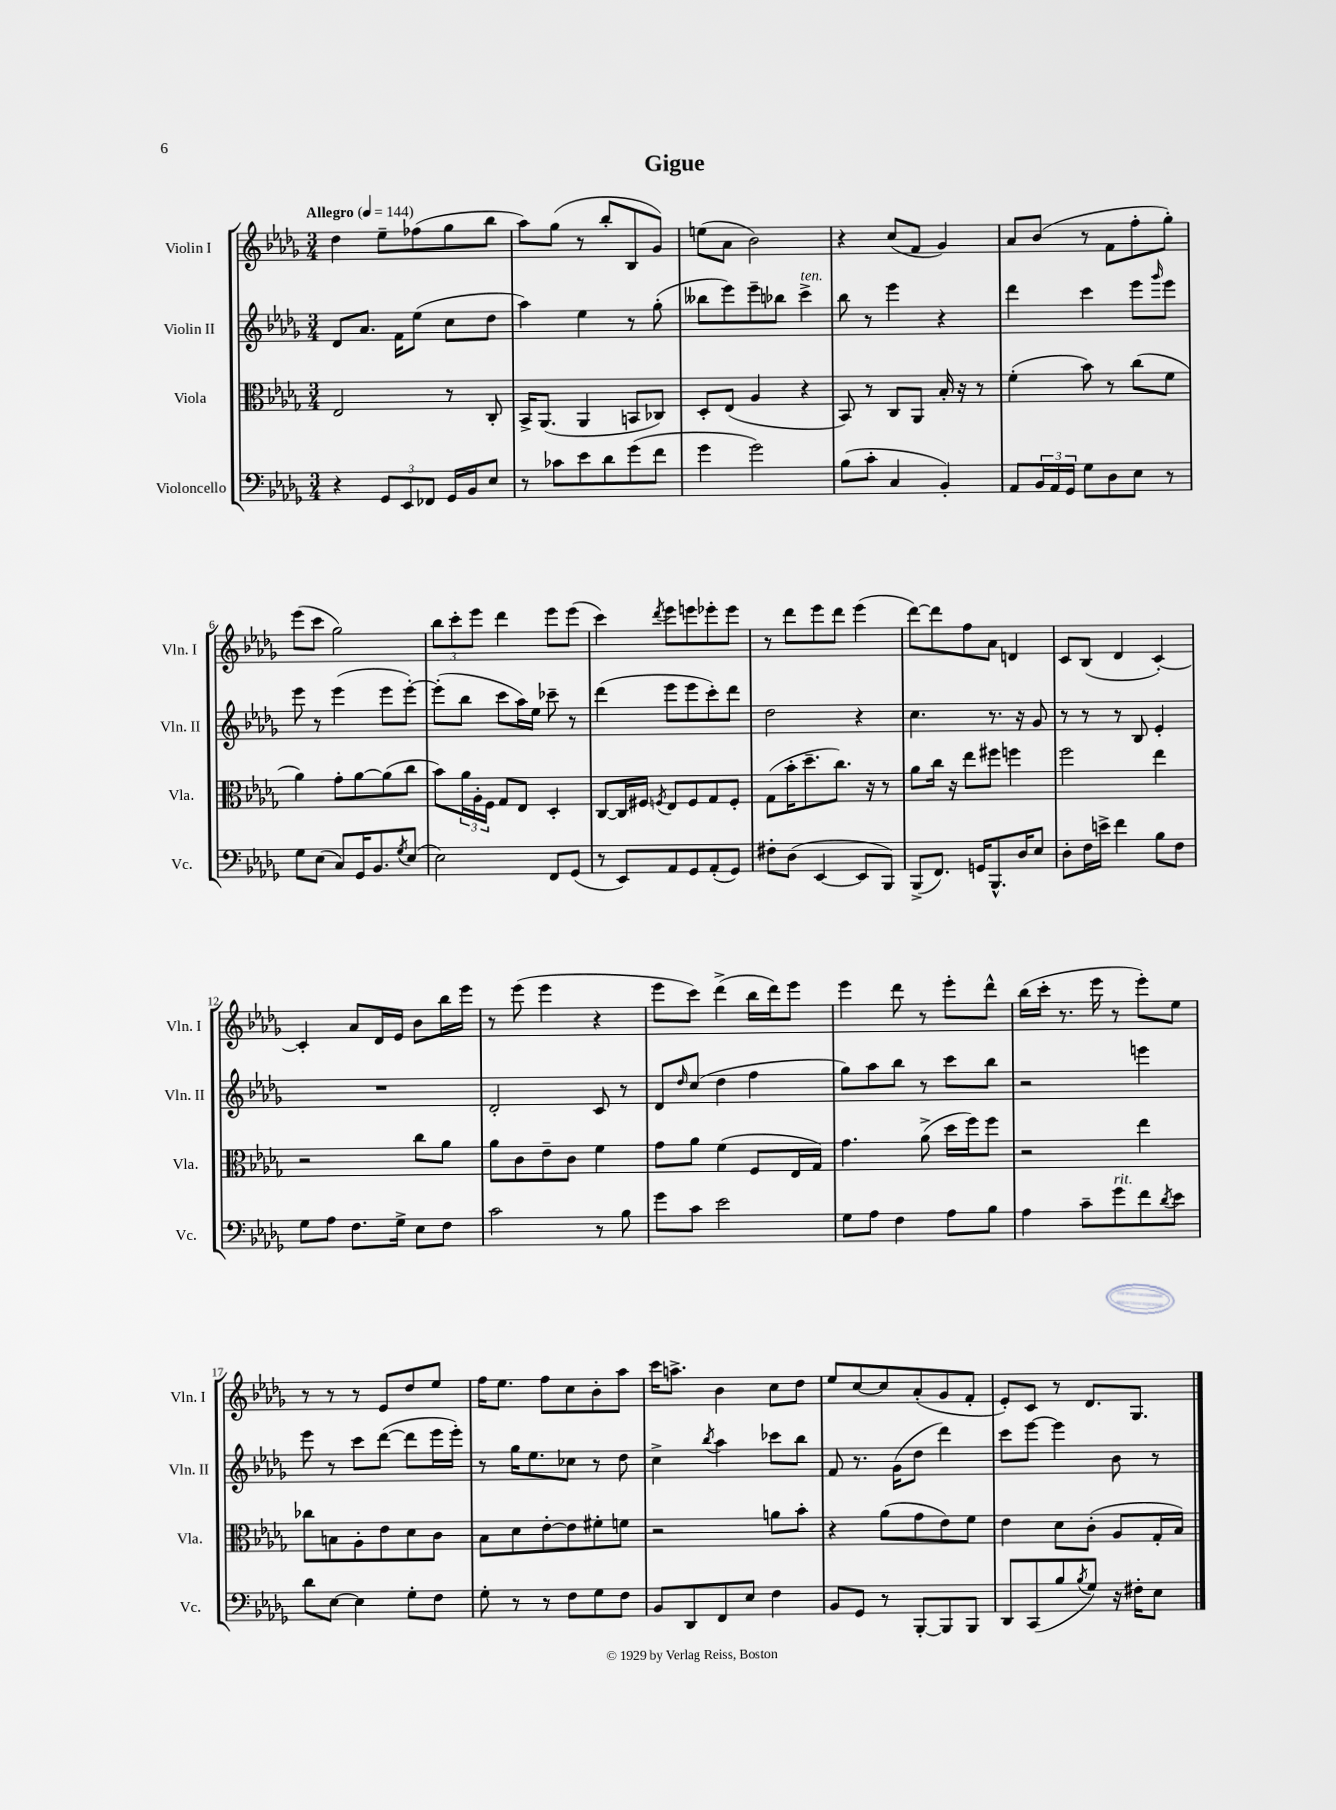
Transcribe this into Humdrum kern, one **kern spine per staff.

**kern	**kern	**kern	**kern
*staff4	*staff3	*staff2	*staff1
*clefF4	*clefC3	*clefG2	*clefG2
*k[b-e-a-d-g-]	*k[b-e-a-d-g-]	*k[b-e-a-d-g-]	*k[b-e-a-d-g-]
*M3/4	*M3/4	*M3/4	*M3/4
*MM144	*MM144	*MM144	*MM144
4r	2E-/	8d-/L	4dd-\
.	.	8.a-/J	.
12GG-/L	.	.	8ee-~\L
.	.	16f\LK	.
12EE-/	.	.	.
.	.	(8ee-\J	(8ff-\
12FF-/J	.	.	.
16GG-/LL	8r	8cc\L	8gg-\
16BB-/J	.	.	.
8E-/J	8C'/	8dd-\J	8bb-\J
=	=	=	=
8r	16BB-^/LK	4aa-\)	8aa-\L)
.	(8.AA-/J	.	.
8c-\L	.	.	(8gg-\J
8e-\	4AA-/	4ee-\	8r
8d-\	.	.	8bb-'/L
(8g-\	8BB/L	8r	8B-/
8f\J	8C-/J)	(8gg-'\	8g-/J)
=	=	=	=
4g-\	8D-'/L	8bb--\L	(8ee\L
.	(8E-/J	8eee-\)	8a-\J
2g-\)	4A-/	8eee-~\	2b-\)
.	.	8bb-\J	.
.	4r	4ccc^\	.
=	=	=	=
(8B-\L	8BB-/)	8bb-\	4r
8c'\J	8r	8r	.
4C/	8C/L	4eee-\	(8cc/L
.	8AA-/J	.	8f/J
4BB-'/)	16B-'/	4r	4g-/)
.	16r	.	.
.	8r	.	.
=	=	=	=
8AA-/L	(4f'\	4ddd-\	8a-/L
24BB-/L	.	.	(8b-/J
24AA-/	.	.	.
24GG-/JJ	.	.	.
8G-\L	8b-\)	4ccc\	8r
8D-\	8r	.	8f\L
8E-\J	(8cc\L	8eee-\L	8ff'\
.	.	16qqggg-/	.
8r	8f\J	8eee-\J	8gg-'\J)
=	=	=	=
8G-\L	4a-\)	8eee-\	(8eee-\L
(8E-\J	.	8r	8ccc\J
8C/L)	8g-'\L	(4eee-\	2gg-\)
16GG-/K	[8a-\	.	.
8.BB-/	.	.	.
.	(8a-\]	8eee-\L	.
8qG-/	.	.	.
(8E-/J	8cc\J	[8eee-'\J)	.
=	=	=	=
2E-\)	8b-\L)	(8eee-'\]L	12bb-\L
.	.	.	12ccc'\
.	24a-\L	8bb-\J	.
.	24A-'\	.	12eee-\J
.	24F\JJ	.	.
.	8G-/L	8ccc\L	4ddd-\
.	8E-/J	16aa-\L)	.
.	.	16ee-\JJ	.
8FF/L	4D-'/	8ccc-~\	8eee-\L
(8GG-/J	.	8r	(8eee-\J
=	=	=	=
8r	[8C/L	(4ddd-\	4ccc\)
8EE-/L)	16C/]L	.	.
.	16F#/JJ	.	.
.	8qF/	.	8qddd-/
8AA-/	8E-/L	8eee-\L	8eee-\L
8GG-/	8F/	8eee-\	8eee\
(8AA-'/	8G-/	8ccc'\)	8eee-'\
8GG-/J)	8F'/J	8ddd-\J	8eee-\J
=	=	=	=
8F#'\L	(8G-\L	2dd-\	8r
(8D-\J	16b-'\K	.	8ddd-\L
.	8.dd-~\	.	.
[4EE-/	.	.	8eee-\
.	8.cc\J)	.	8ddd-\J
8EE-/]L	.	4r	(4eee-\
.	16r	.	.
8BBB-/J)	8r	.	.
=	=	=	=
(8BBB-^/L	8a-\L	4.cc\	[8ddd-\L)
8.FF/J)	16cc\Jk	.	8ddd-\]
.	16r	.	.
.	8ee-\L	.	8ff\
16GG/LK	.	.	.
8.BBB-^^/	8ff#\J	8.r	8a-\J
.	4ff\	.	4d/
16D-/K	.	16r	.
8E-/J	.	8g-/	.
=	=	=	=
8D-'\L	2ff\	8r	8c/L
16F\L	.	8r	(8B-/J
16e^\JJ	.	.	.
4f\	.	8r	4d-/
.	.	8B-/	.
8B-\L	4ee-\	4e-'/	[4c'/)
8F\J	.	.	.
=	=	=	=
8G-\L	2r	2.r	4c'/]
8A-\J	.	.	.
8.F\L	.	.	8a-/L
.	.	.	16d-/L
16G-^\Jk	.	.	16e-/JJ
8E-\L	8cc\L	.	8b-\L
8F\J	8a-\J	.	16bb-\L
.	.	.	16eee-\JJ
=	=	=	=
2c\	8a-\L	2d-'/	8r
.	8c\	.	(8eee-\
.	8e-~\	.	4eee-\
.	8c\J	.	.
8r	4f\	8c/	4r
8B-\	.	8r	.
=	=	=	=
8g-\L	8g-\L	8d-/L	8eee-\L
.	.	16qqdd-/	.
8c\J	8a-\J	(8cc/J	8ccc\J)
2e-\	(4f\	4dd-\	(4ddd-^\
.	8F/L	4ff\	16bb-\LL
.	.	.	16ddd-\J)
.	16E-/L	.	8eee-\J
.	16G-/JJ)	.	.
=	=	=	=
8G-\L	4.g-\	8gg-\L)	4eee-\
8A-\J	.	8aa-\	.
4F\	.	8bb-\J	8ddd-\
.	(8a-^\	8r	8r
8A-\L	16dd-\LL	8ccc\L	8eee-'\L
.	16ff\J)	.	.
8B-\J	8ff\J	8bb-\J	8ddd-^^\J
=	=	=	=
4A-\	2r	2r	(16bb-\LL
.	.	.	16ccc'\JJ
.	.	.	8.r
8c~\L	.	.	.
.	.	.	16eee-\
8g-\	.	.	8r
8f\	4ee-\	4eee\	8eee-'\L)
8qd-/	.	.	.
8e-\J	.	.	8ee-\J
=	=	=	=
8d-\L	8cc-\L	8eee-\	8r
[8E-\J	8B\	8r	8r
4E-\]	8A-'\	8ccc\L	8r
.	8e-\	([8ddd-\J	8e-/L
8G-'\L	8d-\	8ddd-\]L	8dd-/
8F\J	8c\J	16eee-\L	8ee-/J
.	.	16eee-'\JJ)	.
=	=	=	=
8G-'\	8B-\L	8r	16ff\LK
.	.	.	8.ee-\J
8r	8d-\	16gg-\LK	.
.	.	8.ee-\	.
8r	[8e-'\	.	8ff\L
8F\L	8e-\]	8cc-\J	8cc\
8G-\	8f#'\	8r	8b-'\
8F\J	8f\J	8dd-\	8aa-\J
=	=	=	=
8BB-/L	2r	4cc^\	16ccc\LK
.	.	.	8.aa^\J
8DD-/	.	.	.
.	.	8qbb-/	.
8FF/	.	4aa-\	4b-\
8E-/J	.	.	.
4F\	8a\L	8ccc-\L	8cc\L
.	8b-'\J	8bb-\J	8dd-\J
=	=	=	=
8BB-/L	4r	8f/	8ee-/L
8GG-/J	.	8.r	[8cc/
8r	(8a-\L	.	8cc/]
.	.	(16g-\LK	.
[8BBB-'/L	8g-\	8dd-\J	(8a-'/
8BBB-/]	8e-\)	4ddd-\)	8g-/
8BBB-/J	8f\J	.	8f'/J
=	=	=	=
8DD-/L	4e-\	8ccc\L	8e-'/L)
(8CC/	.	[8eee-\J	8c/J
8B-/	8d-\L	4eee-\]	8r
8qB-/	.	.	.
8G-/J)	(8c'\J	.	8.d-/L
16r	8A-/L	8b-\	.
16F#'\LK	.	.	8.G-/J
8E-\J	16G-'/L	8r	.
.	16B-/JJ)	.	.
==	==	==	==
*-	*-	*-	*-
